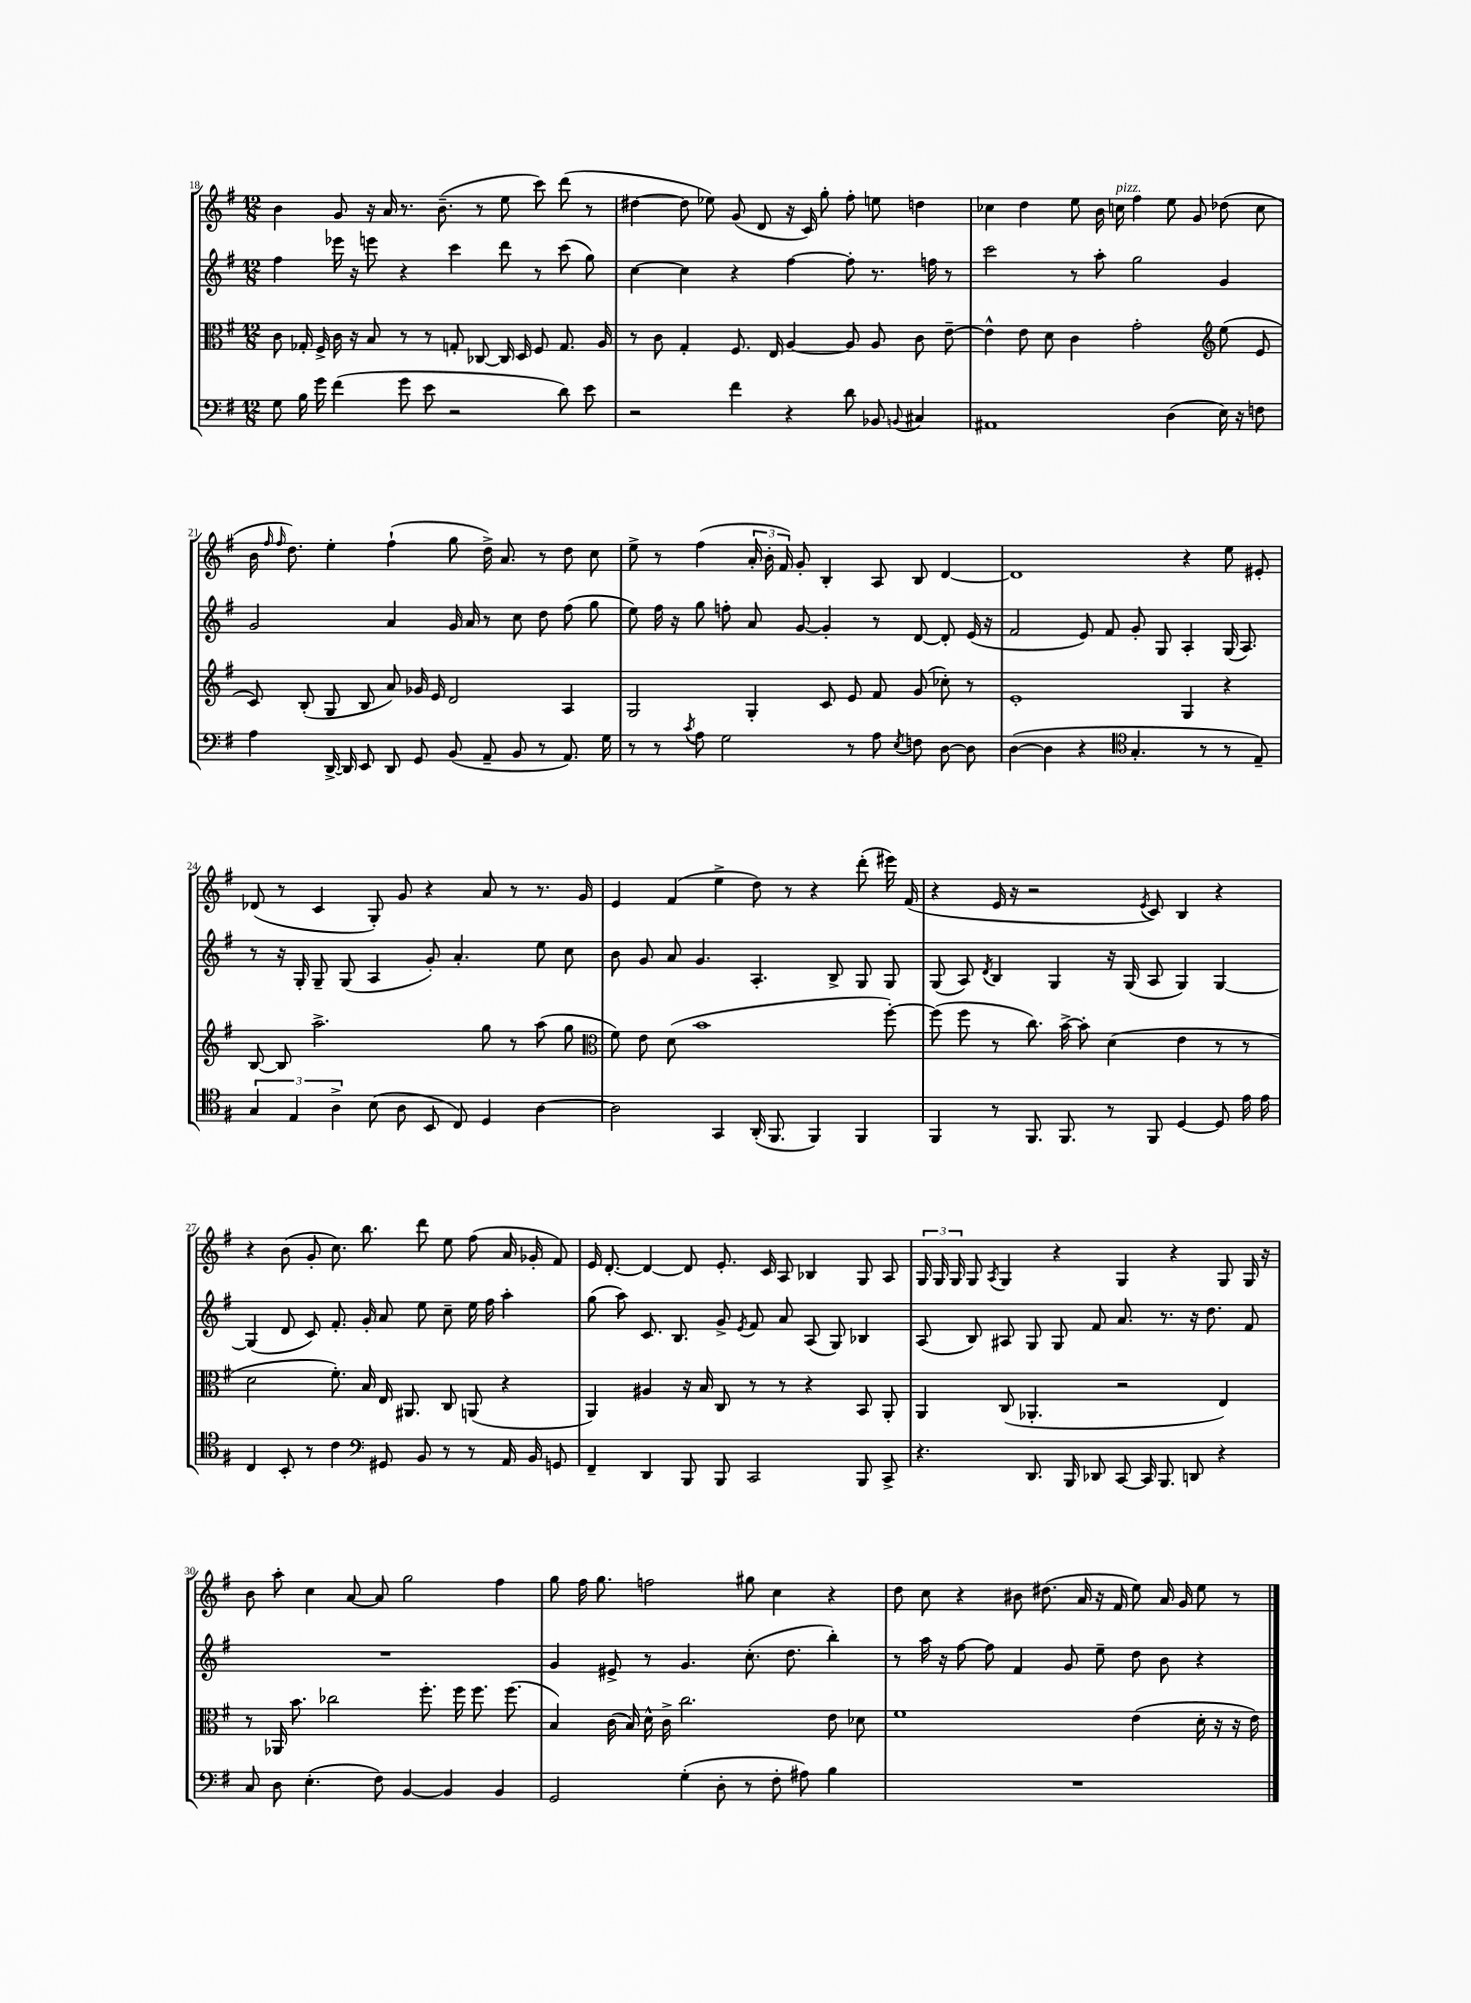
<<
\new StaffGroup <<
\new Staff = "s0" {
    \clef treble \key g \major \numericTimeSignature \time 12/8
    \autoBeamOff b'4 g'8 r16 a'16 r8. b'8.--( r8 e''8 c'''8) d'''8( r8 |
    dis''4~ dis''8 ees''8) g'8( d'8 r16 c'16) g''8-. fis''8-. e''8 d''4 |
    ces''4 d''4 e''8 b'16 c''16^\markup { \italic "pizz." } fis''4 e''8 g'8 des''8( c''8 |
    b'16 \grace { fis''16 fis''16 } d''8.) e''4-. fis''4-!( g''8 d''16->) a'8. r8 d''8 c''8 |
    e''8-> r8 fis''4( \tuplet 3/2 { a'16-. b'16-. fis'16) } g'8-. b4-. a8 b8 d'4~ |
    d'1 r4 e''8 eis'8-. |
    des'8( r8 c'4 g8-.) g'8 r4 a'8 r8 r8. g'16 |
    e'4 fis'4( e''4-> d''8) r8 r4 d'''8-.( eis'''16) fis'16( |
    r4 e'16 r16 r2 \acciaccatura { e'8 } c'8) b4 r4 |
    r4 b'8( g'8-. c''8.) b''8. d'''8 e''8 fis''8( a'16 ges'16-. fis'8) |
    e'16 d'8.~-. d'4~ d'8 e'8.-. c'16 a8 bes4 g8 a8 |
    \tuplet 3/2 { g16 g16 g16 } g8 \acciaccatura { a8 } g4 r4 g4 r4 g8 g16 r16 |
    b'8 a''8-. c''4 a'8~ a'8 g''2 fis''4 |
    g''8 fis''16 g''8. f''2 gis''8 c''4 r4 |
    d''8 c''8 r4 bis'8 dis''8.( a'16 r16 fis'16 e''8) a'16 g'16 e''8 r8 \bar "|." |
}
\new Staff = "s1" {
    \clef treble \key g \major \numericTimeSignature \time 12/8
    \autoBeamOff fis''4 ees'''16 r16 e'''8 r4 c'''4 d'''8 r8 c'''8( g''8) |
    c''4~ c''4 r4 fis''4~ fis''8-. r8. f''16 r8 |
    c'''2 r8 a''8-. g''2 g'4 |
    g'2 a'4 g'16 a'16 r8 c''8 d''8 fis''8( g''8 |
    e''8) fis''16 r16 g''8 f''8-. a'8 g'8~ g'4-. r8 d'8~ d'8-. e'16( r16 |
    fis'2 e'8) fis'8 g'8-. g8 a4-. g16( a8.) |
    r8 r16 g16-. g8-- g8( a4 g'8-.) a'4.-. e''8 c''8 |
    b'8 g'8 a'8 g'4. a4.-. b8-> g8 g8 |
    g8( a8) \acciaccatura { d'8 } b4 g4 r16 g16( a8 g4) g4~ |
    g4( d'8 c'8) fis'8.-. g'16-. a'8 e''8 c''8-- e''16 fis''16 a''4-. |
    g''8( a''8) c'8. b8. g'8-> \acciaccatura { e'8 } fis'8 a'8 a8( g8) bes4 |
    a8( b8) ais8 g8 g8 fis'8 a'8. r8. r16 d''8. fis'8 |
    R1. |
    g'4 eis'8-> r8 g'4. c''8.-.( d''8. b''4-.) |
    r8 a''16 r16 fis''8~ fis''8 fis'4 g'8 e''8-- d''8 b'8 r4 \bar "|." |
}
\new Staff = "s2" {
    \clef alto \key g \major \numericTimeSignature \time 12/8
    \autoBeamOff c'8 ges16-. fis16-> c'16 r16 b8 r8 r8 g8-. ces8~ ces16 d16 fis8 g8. a16 |
    r8 c'8 g4-. fis8. e16 a4~ a8 a8 c'8 e'8~-- |
    e'4-^ e'8 d'8 c'4 g'2-. \clef treble e''8( e'8 |
    c'8) b8-.( g8 b8 a'8) ges'16 e'16 d'2 a4 |
    g2 g4-. c'8 e'8 fis'8 g'8( ces''8-.) r8 |
    e'1-. g4 r4 |
    b8~ b8 a''2.-> g''8 r8 a''8( g''8 |
    \clef alto fis'8) e'8 d'8( b'1 fis''8~-.) |
    fis''8( fis''8 r8 c''8.) b'16~-> b'8-. d'4( e'4 r8 r8 |
    d'2 fis'8.-.) b16 e16 ais,8. c8 a,8( r4 |
    a,4) ais4 r16 b16 c8 r8 r8 r4 b,8 a,8-. |
    a,4 c8( aes,4.-. r2 e4) |
    r8 aes,16 b'8. ces''2 fis''8.-. fis''16 fis''8. fis''8.( |
    b4) c'16( b16) d'16-^ c'16-> c''2. e'8 des'8 |
    fis'1 e'4( d'16-. r16 r16 e'16) \bar "|." |
}
\new Staff = "s3" {
    \clef bass \key g \major \numericTimeSignature \time 12/8
    \autoBeamOff g8 b16 g'16 fis'4( g'8 e'8 r2 d'8) e'8 |
    r2 fis'4 r4 d'8 bes,8 \appoggiatura { b,8 } cis4 |
    ais,1 d4( e16) r16 f8 |
    a4 d,16~-> d,16 e,8 d,8 g,8 b,8( a,8-- b,8 r8 a,8.) g16 |
    r8 r8 \acciaccatura { c'8 } a8 g2 r8 a8 \acciaccatura { e8 } f8 d8~ d8 |
    d4~( d4 r4 \clef tenor g4.-. r8 r8 e8--) |
    \tuplet 3/2 { g4 e4 a4-> } b8( a8 b,8 c8) d4 a4~ |
    a2 g,4 a,16-.( fis,8. fis,4) fis,4 |
    fis,4 r8 fis,8. fis,8. r8 fis,8 d4~ d8 e'16 e'16 |
    c4 b,8-. r8 c'4 \clef bass gis,8 b,8 r8 r8 a,16 b,16 g,8 |
    fis,4-- d,4 b,,8 b,,8 c,2 b,,8 c,8-> |
    r4. d,8. b,,16 des,8 c,8~ c,16 b,,8. d,8 r4 |
    c8 d8 e4.-.( fis8) b,4~ b,4 b,4 |
    g,2 g4-.( d8-. r8 fis8-. ais8) b4 |
    R1. \bar "|." |
}
>>
>>
\layout { \context { \Score currentBarNumber = #18 } }
